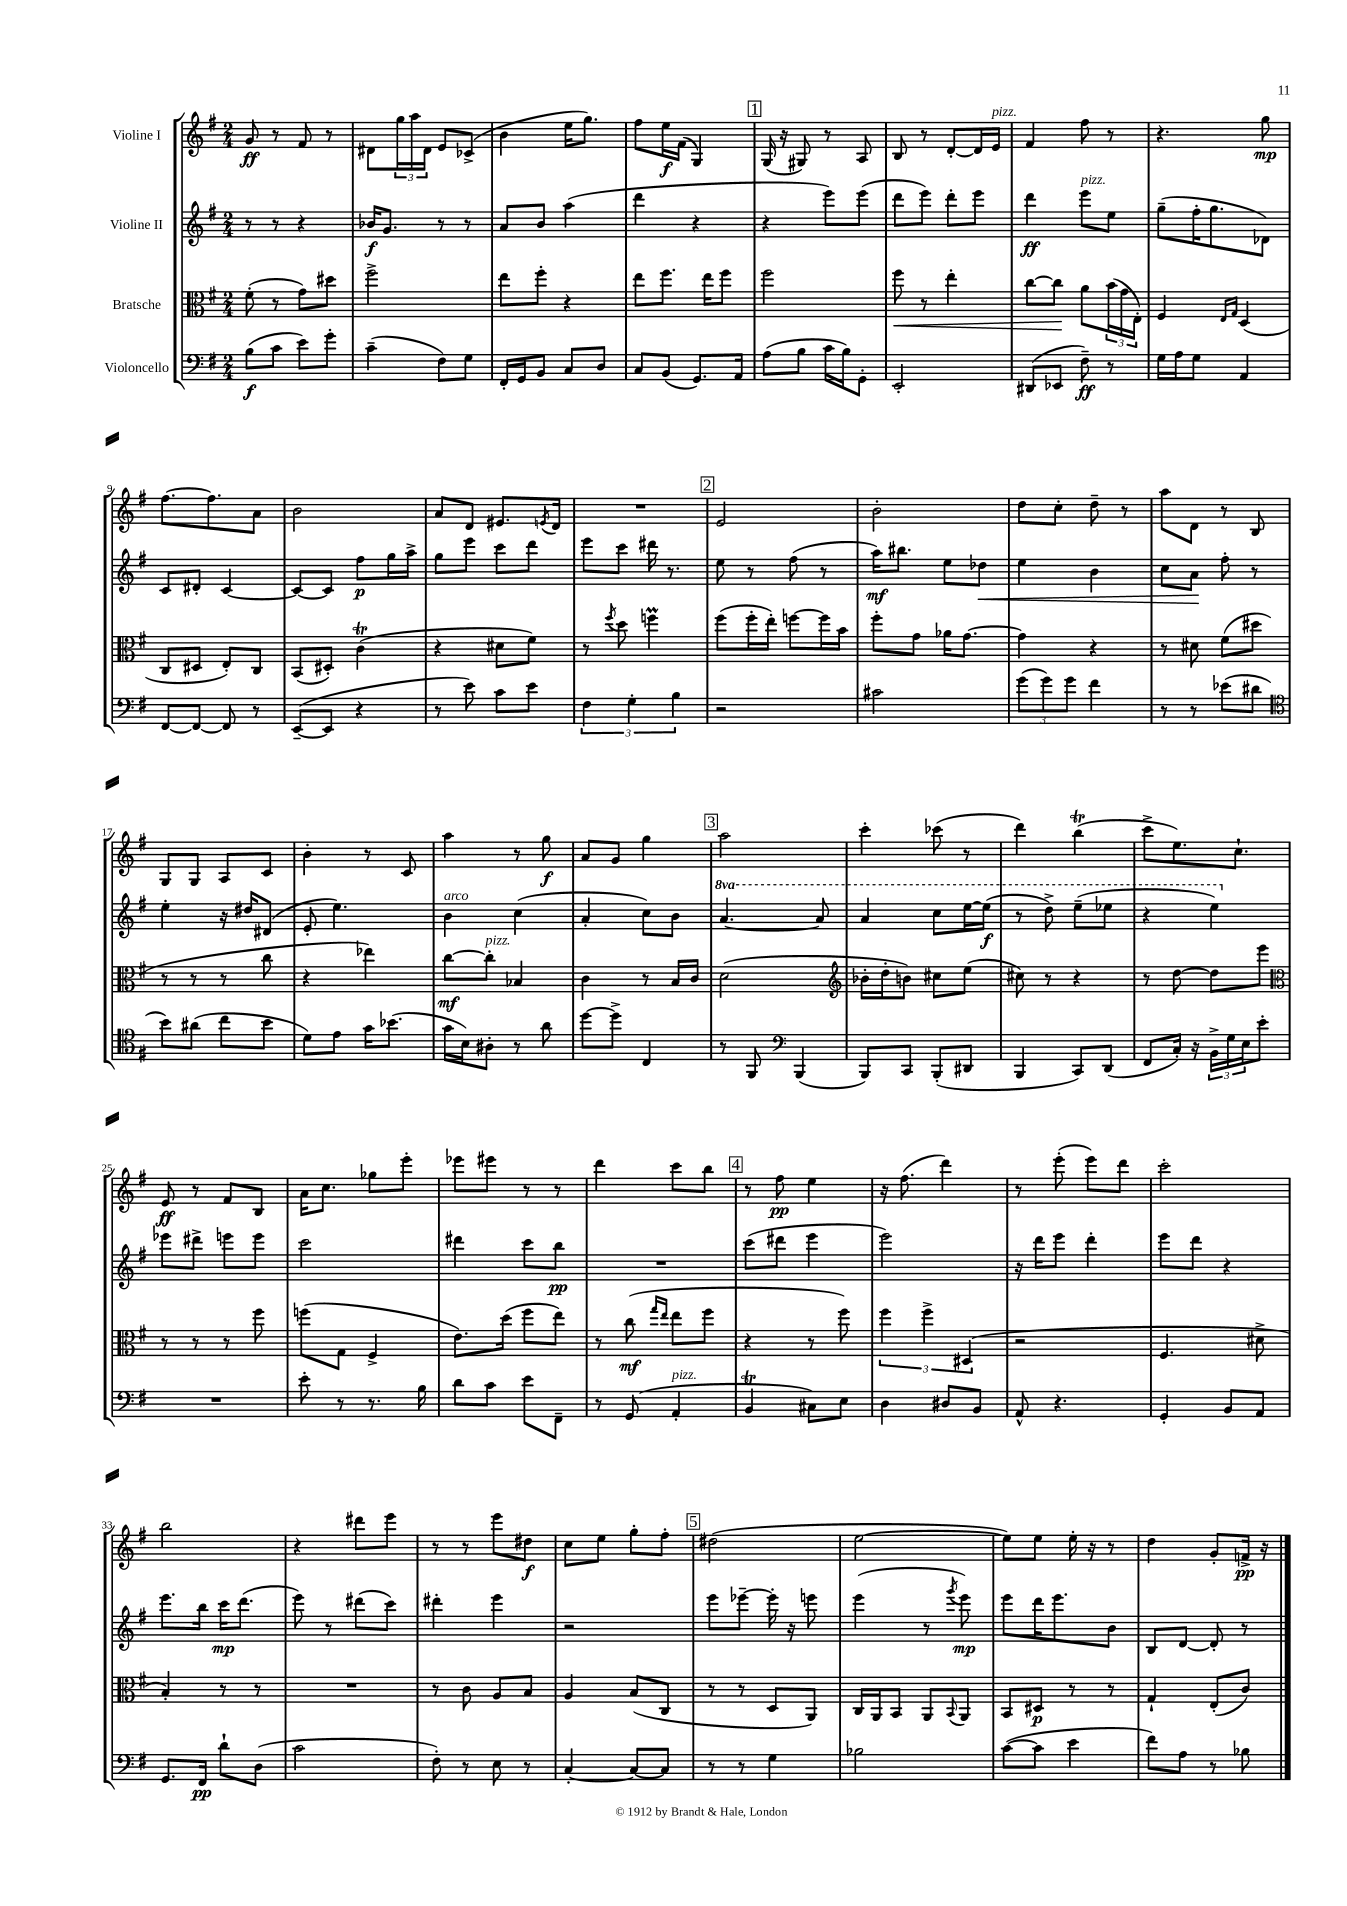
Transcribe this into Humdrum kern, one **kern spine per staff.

**kern	**dynam	**kern	**dynam	**kern	**dynam	**kern	**dynam
*part4	*part4	*part3	*part3	*part2	*part2	*part1	*part1
*staff4	*staff4	*staff3	*staff3	*staff2	*staff2	*staff1	*staff1
*I"Violoncello	*	*I"Bratsche	*	*I"Violine II	*	*I"Violine I	*
*clefF4	*	*clefC3	*	*clefG2	*	*clefG2	*
*k[f#]	*	*k[f#]	*	*k[f#]	*	*k[f#]	*
*M2/4	*	*M2/4	*	*M2/4	*	*M2/4	*
=1	=1	=1	=1	=1	=1	=1	=1
(8B\L	f	(8f#'\	.	8r	.	8g/	ff
8c\J	.	8r	.	8r	.	8r	.
8e\L)	.	8g\L)	.	4r	.	8f#/	.
8g'\J	.	8dd#X\J	.	.	.	8r	.
=2	=2	=2	=2	=2	=2	=2	=2
(4c~\	.	2ff#^\	.	16b-X/KL	f	8d#X\L	.
.	.	.	.	8.g/J	.	.	.
.	.	.	.	.	.	24gg\L	.
.	.	.	.	.	.	24aa\	.
.	.	.	.	.	.	24d#\JJ	.
8F#\L)	.	.	.	8r	.	8e/L	.
8G\J	.	.	.	8r	.	(8c-X^/J	.
=3	=3	=3	=3	=3	=3	=3	=3
16FF#'/LL	.	8ee\L	.	8a/L	.	4b\	.
16GG/J	.	.	.	.	.	.	.
8BB/J	.	8ff#'\J	.	8b/J	.	.	.
8C/L	.	4r	.	(4aa\	.	16ee\KL	.
.	.	.	.	.	.	8.gg\J)	.
8D/J	.	.	.	.	.	.	.
=4	=4	=4	=4	=4	=4	=4	=4
8C/L	.	8ee\L	.	4ddd\	.	8ff#\L	.
(8BB/J	.	8.ff#\J	.	.	.	16ee\L	f
.	.	.	.	.	.	(16f#\JJ	.
8.GG/L)	.	.	.	4r	.	4G/)	.
.	.	16ee\KL	.	.	.	.	.
.	.	8ff#\J	.	.	.	.	.
16AA/Jk	.	.	.	.	.	.	.
!!LO:REH:place=s1:t=1
=5	=5	=5	=5	=5	=5	=5	=5
(8A\L	.	2ff#\	.	4r	.	(16G/	.
.	.	.	.	.	.	16r	.
8B\J	.	.	.	.	.	8G#X/)	.
16c\LL	.	.	.	8eee\L)	.	8r	.
16B\J)	.	.	.	.	.	.	.
8GG'\J	.	.	.	(8eee\J	.	8A/	.
=6	=6	=6	=6	=6	=6	=6	=6
!	!	!	!LO:HP:b	!	!	!	!
2EE'/	.	8ff#\	<	8ddd\L	.	8B/	.
.	.	8r	.	8eee\J)	.	8r	.
.	.	4ee'\	.	8ddd'\L	.	[8d'/L	.
.	.	.	.	8eee\J	.	16d/L]	.
!	!	!	!	!	!	!LO:TX:a:i:t=pizz.	!
.	.	.	.	.	.	16e/JJ	.
=7	=7	=7	=7	=7	=7	=7	=7
(8DD#X/L	.	[8cc\L	.	4ddd\	ff	4f#/	.
8EE-X/J	.	8cc\J]	.	.	.	.	.
!	!	!	!	!LO:TX:a:i:t=pizz.	!	!	!
8F#~\)	ff	8a\L	[	8eee\L	.	8ff#\	.
8r	.	(24b\L	.	8ee\J	.	8r	.
.	.	24g\	.	.	.	.	.
.	.	24E'\JJ)	.	.	.	.	.
=8	=8	=8	=8	=8	=8	=8	=8
16G\LL	.	4F#/	.	(8gg~\L	.	4.r	.
16A\J	.	.	.	.	.	.	.
8G\J	.	.	.	16ff#'\K	.	.	.
.	.	.	.	8.gg\	.	.	.
.	.	16qqE/LL	.	.	.	.	.
.	.	16qqG/JJ	.	.	.	.	.
4AA/	.	(4D/	.	.	.	.	.
.	.	.	.	8d-X\J)	.	8gg\	mp
!!LO:LB:g=z
=9	=9	=9	=9	=9	=9	=9	=9
[8FF#/L	.	8C/L	.	8c/L	.	[8.ff#\L	.
8FF#/J_	.	8D#X/J	.	8d#X'/J	.	.	.
.	.	.	.	.	.	8.ff#\]	.
8FF#/]	.	8E'/L)	.	[4c/	.	.	.
8r	.	8C/J	.	.	.	8a\J	.
=10	=10	=10	=10	=10	=10	=10	=10
([8EE~/L	.	(8BB/L	.	8c/L_	.	2b\	.
8EE/J]	.	8D#X'/J)	.	8c/J]	.	.	.
4r	.	(4cT\	.	8ff#\L	p	.	.
.	.	.	.	16gg\L	.	.	.
.	.	.	.	16aa^\JJ	.	.	.
=11	=11	=11	=11	=11	=11	=11	=11
8r	.	4r	.	8gg\L	.	8a/L	.
8e\)	.	.	.	8eee\J	.	8d/J	.
8c\L	.	8d#X\L	.	8ccc\L	.	8.e#X/L	.
8e\J	.	8f#\J)	.	8ddd\J	.	.	.
.	.	.	.	.	.	8qen/	.
.	.	.	.	.	.	16d/Jk	.
=12	=12	=12	=12	=12	=12	=12	=12
6F#\	.	8r	.	8eee\L	.	2r	.
.	.	8qff#/	.	.	.	.	.
.	.	8dd\	.	8ccc\J	.	.	.
6G'\	.	.	.	.	.	.	.
.	.	4ffnM\	.	16ddd#X\	.	.	.
.	.	.	.	8.r	.	.	.
6B\	.	.	.	.	.	.	.
!!LO:REH:place=s1:t=2
=13	=13	=13	=13	=13	=13	=13	=13
2r	.	(8ff#\L	.	8ee\	.	2e/	.
.	.	16ff#'\L	.	8r	.	.	.
.	.	16ee'\JJ)	.	.	.	.	.
.	.	[8ffn\L	.	(8ff#\	.	.	.
.	.	16ff\L]	.	8r	.	.	.
.	.	16b\JJ	.	.	.	.	.
=14	=14	=14	=14	=14	=14	=14	=14
2c#X\	.	8ff#'\L	.	16aa\KL)	mf	2b'\	.
.	.	.	.	8.bb#X\J	.	.	.
.	.	8g\J	.	.	.	.	.
.	.	16a-X\KL	.	8ee\L	.	.	.
.	.	[8.g\J	.	.	.	.	.
!	!	!	!	!	!LO:HP:b	!	!
.	.	.	.	8dd-X\J	<	.	.
=15	=15	=15	=15	=15	=15	=15	=15
(12g\L	.	4g\]	.	4ee\	.	8dd\L	.
12g\)	.	.	.	.	.	.	.
.	.	.	.	.	.	8cc'\J	.
12g\J	.	.	.	.	.	.	.
4f#\	.	4r	.	4b\	.	8dd~\	.
.	.	.	.	.	.	8r	.
=16	=16	=16	=16	=16	=16	=16	=16
8r	.	8r	.	8cc\L	.	8aa\L	.
8r	.	8d#X\	.	8a\J	.	8d\J	.
(8e-X\L	.	(8f#\L	.	8ff#'\	[	8r	.
8d#X\J	.	8dd#X\J	.	8r	.	8B/	.
!!LO:LB:g=z
=17	=17	=17	=17	=17	=17	=17	=17
*clefC4	*	*	*	*	*	*	*
8b\L)	.	8r	.	4ee'\	.	8G/L	.
(8a#X\J	.	8r	.	.	.	8G/J	.
8cc\L	.	8r	.	16r	.	8A/L	.
.	.	.	.	16dd#X/KL	.	.	.
8b\J	.	8cc\	.	(8d#X/J	.	8c/J	.
=18	=18	=18	=18	=18	=18	=18	=18
8d\L)	.	4r	.	8e'/	.	4b'\	.
8e\J	.	.	.	4.ee\)	.	.	.
16g\KL	.	4ee-X\)	.	.	.	8r	.
(8.b-X\J	.	.	.	.	.	.	.
.	.	.	.	.	.	8c/	.
=19	=19	=19	=19	=19	=19	=19	=19
!	!	!	!	!LO:TX:a:i:t=arco	!	!	!
16g\LL	.	[8cc\L	mf	4b\	.	4aa\	.
16B\J)	.	.	.	.	.	.	.
!	!	!LO:TX:a:i:t=pizz.	!	!	!	!	!
8A#X'\J	.	8cc'\J]	.	.	.	.	.
8r	.	4B-X/	.	(4cc\	.	8r	.
8a\	.	.	.	.	.	8gg\	f
=20	=20	=20	=20	=20	=20	=20	=20
[8dd\L	.	4c\	.	4a'/	.	8a/L	.
8dd^\J]	.	.	.	.	.	8g/J	.
4C/	.	8r	.	8cc\L)	.	4gg\	.
.	.	16B/LL	.	8b\J	.	.	.
.	.	16c/JJ	.	.	.	.	.
!!LO:REH:place=s1:t=3
=21	=21	=21	=21	=21	=21	=21	=21
*	*	*	*	*8va	*	*	*
8r	.	(2d\	.	[4.aa/	.	2aa\	.
8FF#/	.	.	.	.	.	.	.
*clefF4	*	*	*	*	*	*	*
(4BBB/	.	.	.	.	.	.	.
.	.	.	.	8aa/]	.	.	.
=22	=22	=22	=22	=22	=22	=22	=22
*	*	*clefG2	*	*	*	*	*
8BBB/L)	.	16b-X'\LL	.	4aa/	.	4ccc'\	.
.	.	16dd'\J	.	.	.	.	.
8CC/J	.	8bn\J)	.	.	.	.	.
(8BBB'/L	.	8cc#X\L	.	8ccc\L	.	(8ccc-X\	.
8DD#X/J	.	(8ee\J	.	[16eee\L	.	8r	.
.	.	.	.	(16eee\JJ]	f	.	.
=23	=23	=23	=23	=23	=23	=23	=23
4BBB/	.	8cc#X\)	.	8r	.	4ddd\)	.
.	.	8r	.	8ddd^\)	.	.	.
8CC/L)	.	4r	.	(8eee~\L	.	(4bbt\	.
(8DD/J	.	.	.	8eee-X\J	.	.	.
=24	=24	=24	=24	=24	=24	=24	=24
8FF#/L	.	8r	.	4r	.	8ccc^\L	.
16C'/Jk)	.	[8dd\	.	.	.	8.ee\)	.
16r	.	.	.	.	.	.	.
24BB^\LL	.	8dd\L]	.	4eee\)	.	.	.
24G\	.	.	.	.	.	.	.
.	.	.	.	.	.	8.cc`\J	.
24E\J	.	.	.	.	.	.	.
8e'\J	.	8eee\J	.	.	.	.	.
!!LO:LB:g=z
=25	=25	=25	=25	=25	=25	=25	=25
*	*	*clefC3	*	*	*	*	*
*	*	*	*	*X8va	*	*	*
2r	.	8r	.	8eee-X\L	.	8e/	ff
.	.	8r	.	8ddd#X^\J	.	8r	.
.	.	8r	.	8eeen\L	.	8f#/L	.
.	.	8ff#\	.	8eee\J	.	8B/J	.
=26	=26	=26	=26	=26	=26	=26	=26
8e'\	.	(8ffn\L	.	2ccc\	.	16a\KL	.
.	.	.	.	.	.	8.cc\J	.
8r	.	8G\J	.	.	.	.	.
8.r	.	4F#^/	.	.	.	8gg-X\L	.
.	.	.	.	.	.	8eee'\J	.
16B\	.	.	.	.	.	.	.
=27	=27	=27	=27	=27	=27	=27	=27
8d\L	.	8.e\L)	.	4ddd#X\	.	8eee-X\L	.
8c\J	.	.	.	.	.	8eee#X\J	.
.	.	(16dd\Jk	.	.	.	.	.
8e\L	.	8ff#\L	.	8ccc\L	.	8r	.
8FF#~\J	.	8ee\J)	.	8bb\J	pp	8r	.
=28	=28	=28	=28	=28	=28	=28	=28
8r	.	8r	.	2r	.	4ddd\	.
(8GG/	.	(8cc\	mf	.	.	.	.
.	.	16qqgg/LL	.	.	.	.	.
.	.	16qqee/JJ	.	.	.	.	.
!LO:TX:a:i:t=pizz.	!	!	!	!	!	!	!
4AA'/	.	8ee\L	.	.	.	8ccc\L	.
.	.	8ff#\J	.	.	.	8bb\J	.
!!LO:REH:place=s1:t=4
=29	=29	=29	=29	=29	=29	=29	=29
4BBt/	.	4r	.	(8ccc\L	.	8r	.
.	.	.	.	8ddd#X\J	.	8ff#\	pp
8C#X\L)	.	8r	.	4eee\	.	4ee\	.
8E\J	.	8ff#\)	.	.	.	.	.
=30	=30	=30	=30	=30	=30	=30	=30
4D\	.	6ff#\	.	2eee\)	.	16r	.
.	.	.	.	.	.	(8.ff#\	.
.	.	6ff#^\	.	.	.	.	.
8D#X/L	.	.	.	.	.	4ddd\)	.
.	.	(6D#X/	.	.	.	.	.
8BB/J	.	.	.	.	.	.	.
=31	=31	=31	=31	=31	=31	=31	=31
8AA^^/	.	2r	.	16r	.	8r	.
.	.	.	.	16ddd\KL	.	.	.
4.r	.	.	.	8eee\J	.	(8eee'\	.
.	.	.	.	4ddd'\	.	8eee\L)	.
.	.	.	.	.	.	8ddd\J	.
=32	=32	=32	=32	=32	=32	=32	=32
4GG'/	.	4.F#/	.	8eee\L	.	2ccc'\	.
.	.	.	.	8ddd\J	.	.	.
8BB/L	.	.	.	4r	.	.	.
8AA/J	.	8d#X^\	.	.	.	.	.
!!LO:LB:g=z
=33	=33	=33	=33	=33	=33	=33	=33
8.GG/L	.	4B'/)	.	8.eee\L	.	2bb\	.
16FF#/Jk	pp	.	.	16bb\Jk	.	.	.
8d`\L	.	8r	.	16ccc\KL	mp	.	.
.	.	.	.	(8.ddd\J	.	.	.
(8D\J	.	8r	.	.	.	.	.
=34	=34	=34	=34	=34	=34	=34	=34
2c\	.	2r	.	8eee\)	.	4r	.
.	.	.	.	8r	.	.	.
.	.	.	.	(8ddd#X\L	.	8ddd#X\L	.
.	.	.	.	8ccc\J)	.	8eee\J	.
=35	=35	=35	=35	=35	=35	=35	=35
8F#'\)	.	8r	.	4ddd#X'\	.	8r	.
8r	.	8c\	.	.	.	8r	.
8E\	.	8A/L	.	4eee\	.	8eee\L	.
8r	.	8B/J	.	.	.	8dd#X\J	f
=36	=36	=36	=36	=36	=36	=36	=36
[4C'/	.	4A/	.	2r	.	8cc\L	.
.	.	.	.	.	.	8ee\J	.
8C/L_	.	(8B/L	.	.	.	8gg'\L	.
8C/J]	.	8C/J	.	.	.	8ff#'\J	.
!!LO:REH:place=s1:t=5
=37	=37	=37	=37	=37	=37	=37	=37
8r	.	8r	.	8eee\L	.	(2dd#X\	.
8r	.	8r	.	[8eee-X~\J	.	.	.
4G\	.	8D/L	.	16eee-'\]	.	.	.
.	.	.	.	16r	.	.	.
.	.	8AA/J)	.	8eeen\	.	.	.
=38	=38	=38	=38	=38	=38	=38	=38
2B-X\	.	16C/LL	.	(4eee\	.	[2ee\	.
.	.	16AA/J	.	.	.	.	.
.	.	8BB/J	.	.	.	.	.
.	.	8AA/L	.	8r	.	.	.
.	.	8qqBB/	.	8qggg/	.	.	.
.	.	8AA/J	.	8eee\)	mp	.	.
=39	=39	=39	=39	=39	=39	=39	=39
([8c\L	.	8BB/L	.	8eee\L	.	8ee\L])	.
8c\J]	.	8D#X/J	p	16ddd\K	.	8ee\J	.
.	.	.	.	8.eee\	.	.	.
4e\	.	8r	.	.	.	16ee'\	.
.	.	.	.	.	.	16r	.
.	.	8r	.	8b\J	.	8r	.
=40	=40	=40	=40	=40	=40	=40	=40
8f#\L)	.	4G`/	.	8B/L	.	4dd\	.
8A\J	.	.	.	[8d/J	.	.	.
8r	.	(8E'/L	.	8d'/]	.	8g'/L	.
8B-X\	.	8c/J)	.	8r	.	16fn^/Jk	pp
.	.	.	.	.	.	16r	.
==	==	==	==	==	==	==	==
*-	*-	*-	*-	*-	*-	*-	*-
